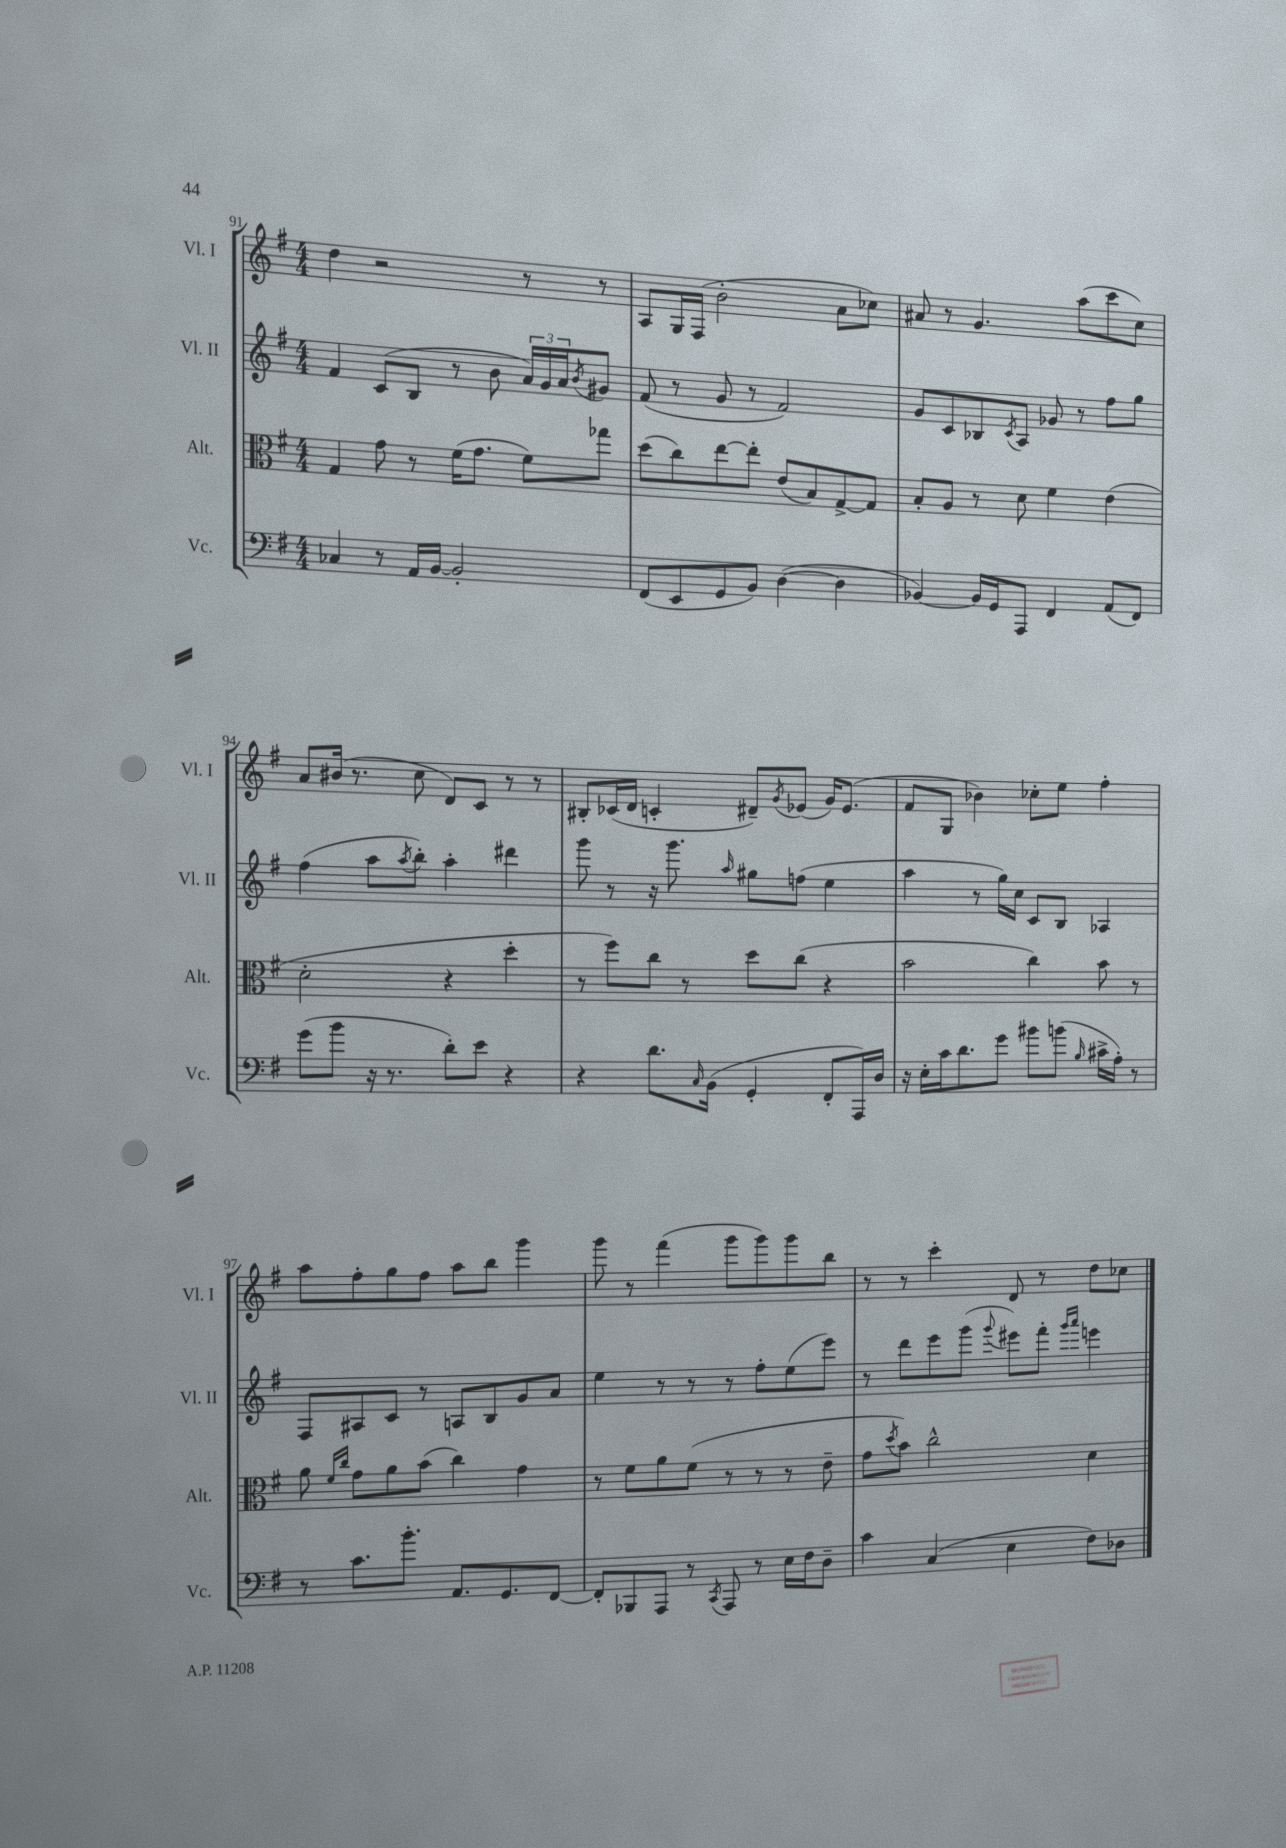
<<
\new StaffGroup <<
\new Staff = "s0" \with { instrumentName = "Vl. I" shortInstrumentName = "Vl. I" } {
    \clef treble \key g \major \numericTimeSignature \time 4/4
    d''4 r2 r8 r8 |
    a8 g16 fis16( b'2-. a'8 ces''8) |
    ais'8 r8 g'4. a''8( c'''8 c''8) |
    a'8 bis'16( r8. c''8 d'8) c'8 r8 r8 |
    bis8-. ces'16( d'16 c'4-. dis'8--) \acciaccatura { g'8 } ees'8( g'16) ees'8.( |
    fis'8 g8 bes'4) ces''8-. e''8 fis''4-. |
    a''8 fis''8-. g''8 fis''8 a''8 b''8 g'''4 |
    g'''8 r8 fis'''4( g'''8 g'''8) g'''8 b''8 |
    r8 r8 c'''4-. d'8 r8 d''8 ces''8 \bar "|." |
}
\new Staff = "s1" \with { instrumentName = "Vl. II" shortInstrumentName = "Vl. II" } {
    \clef treble \key g \major \numericTimeSignature \time 4/4
    fis'4 c'8( b8 r8 b'8 \tuplet 3/2 { a'16) g'16 a'16 } \acciaccatura { b'8 } gis'8 |
    fis'8( r8 g'8 r8 fis'2) |
    g'8 c'8 bes8 \acciaccatura { c'8 } a8 ges'8 r8 fis''8 g''8 |
    fis''4( a''8 \acciaccatura { a''8 } b''8-.) a''4-. dis'''4 |
    g'''8 r8 r16 g'''8. \grace { a''16 } gis''8 f''8( e''4 |
    a''4 r8 g''16) c''16 c'8 b8 aes4 |
    fis8 ais8 c'8 r8 a8 b8 g'8 a'8 |
    e''4 r8 r8 r8 fis''8-. e''8( e'''8) |
    r8 d'''8 e'''8 g'''8( \appoggiatura { g'''8 } eis'''8) fis'''8-. \grace { g'''16 a'''16 } e'''4 \bar "|." |
}
\new Staff = "s2" \with { instrumentName = "Alt." shortInstrumentName = "Alt." } {
    \clef alto \key g \major \numericTimeSignature \time 4/4
    g4 g'8 r8 fis'16( g'8. fis'8) ges''8 |
    d''8( c''8) e''8~ e''8-. e'8( b8) g8~-> g8 |
    b8-. a8 r8 d'8 fis'4 e'4( |
    d'2-. r4 d''4-. |
    r8 fis''8) c''8 r8 d''8 c''8( r4 |
    b'2 c''4) b'8 r8 |
    a'8 \grace { fis'16 c''16 } g'8 a'8 b'8( c''4) g'4 |
    r8 fis'8 a'8 fis'8( r8 r8 r8 e'8-- |
    g'8 \acciaccatura { d''8 } b'8) c''2-^ d'4 \bar "|." |
}
\new Staff = "s3" \with { instrumentName = "Vc." shortInstrumentName = "Vc." } {
    \clef bass \key g \major \numericTimeSignature \time 4/4
    ces4 r8 a,16 b,16~ b,2-. |
    fis,8( e,8 g,8 b,8) d4~( d4 |
    bes,4~) bes,16 g,16 a,,8 fis,4 a,8( fis,8) |
    g'8( b'8 r16 r8. d'8-.) e'8 r4 |
    r4 d'8. \grace { c16 } b,16( g,4-. fis,8-. a,,16) d16 |
    r16 e16-. c'16 d'8. g'8 bis'8 b'8( \grace { b16 } cis'16-> a16-.) r8 |
    r8 c'8. b'8.-. a,8. g,8. fis,8~ |
    fis,8-. bes,,8 a,,8 r8 \acciaccatura { c,8 } a,,8 r8 e16 fis16 d8-- |
    c'4 c4( e4 fis8) des8 \bar "|." |
}
>>
>>
\layout { \context { \Score currentBarNumber = #91 } }
